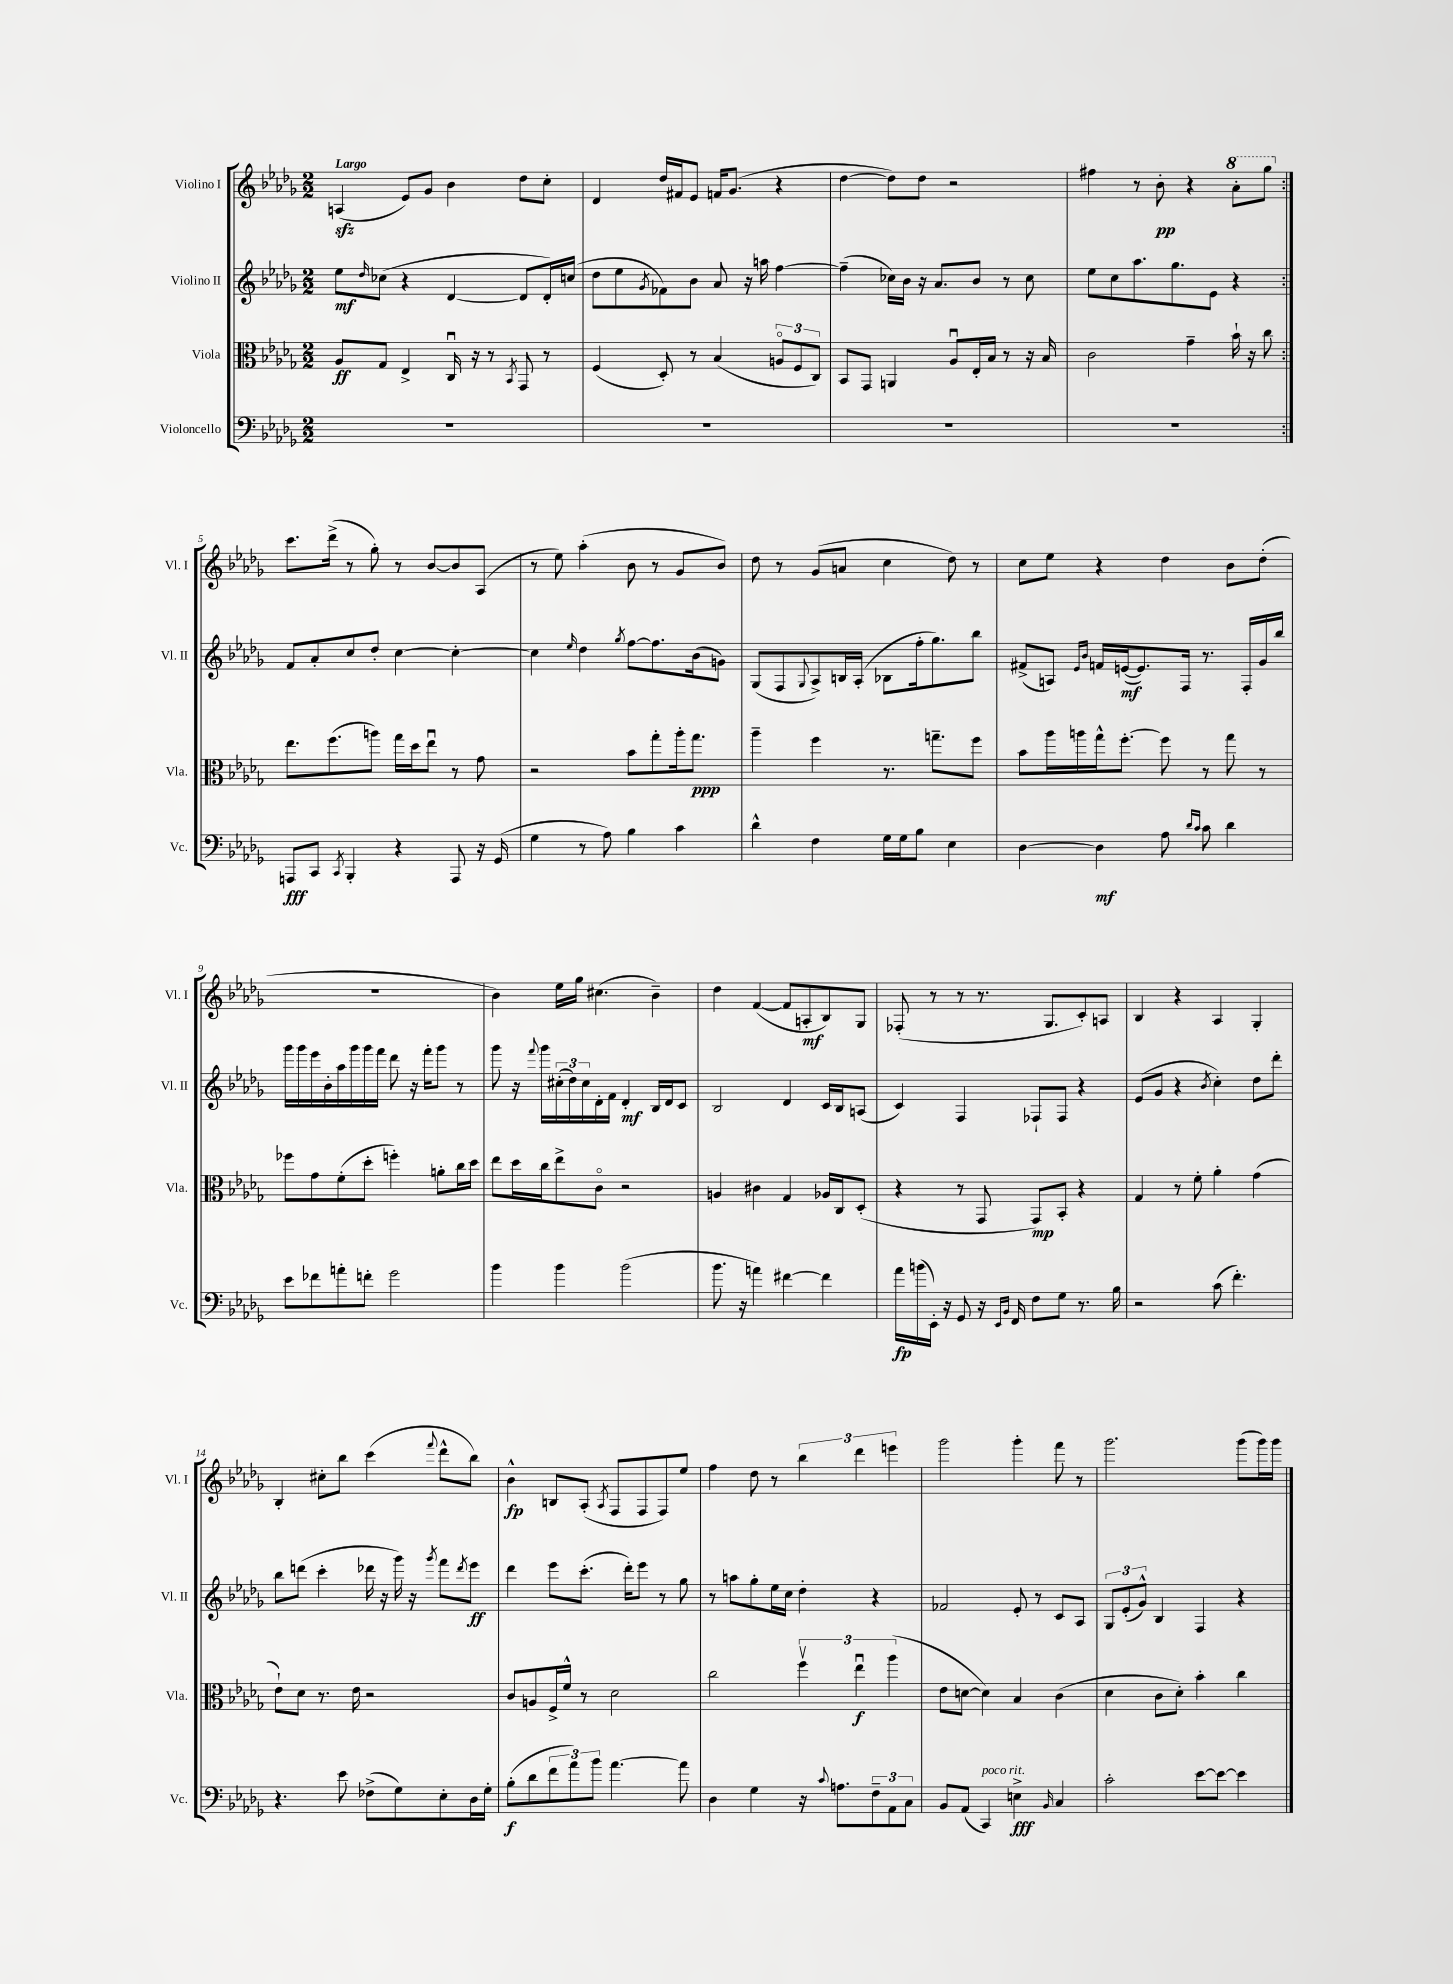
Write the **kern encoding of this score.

**kern	**kern	**kern	**kern
*staff4	*staff3	*staff2	*staff1
*clefF4	*clefC3	*clefG2	*clefG2
*k[b-e-a-d-g-]	*k[b-e-a-d-g-]	*k[b-e-a-d-g-]	*k[b-e-a-d-g-]
*M2/2	*M2/2	*M2/2	*M2/2
1r	8A-/L	8ee-\L	(4A/
.	.	16qqdd-/	.
.	8G-/J	(8cc-\J	.
.	4E-^/	4r	8e-/L)
.	.	.	8g-/J
.	16Cu/	[4d-/	4b-\
.	16r	.	.
.	8r	.	.
.	8qBB-/	.	.
.	8GG-/	8d-/]L	8dd-\L
.	8r	16d-'/L)	8cc'\J
.	.	(16cc/JJ	.
=	=	=	=
1r	(4F/	8dd-\L	4d-/
.	.	8ee-\	.
.	.	8qg-/	.
.	8D-'/)	8f-\)	16dd-/LL
.	.	.	16f#/J
.	8r	8b-\J	8e-/J
.	(4B-/	8a-/	16f/LK
.	.	.	(8.g-/J
.	.	16r	.
.	.	16aa\	.
.	12Ao/L	[4ff\	4r
.	12F/	.	.
.	12C/J)	.	.
=	=	=	=
1r	8BB-/L	(4ff~\]	[4dd-\
.	8GG-/J	.	.
.	4AA/	16cc-\LL)	8dd-\]L)
.	.	16b-\JJ	.
.	.	16r	8dd-\J
.	.	8.a-/L	.
.	8A-u/L	.	2r
.	16E-'/L	8b-/J	.
.	16B-/JJ	.	.
.	8r	8r	.
.	16r	8cc-\	.
.	16B-/	.	.
=	=	=	=
1r	2c\	8ee-\L	4ff#\
.	.	8cc\	.
.	.	8.aa-\	8r
.	.	.	8b-'\
.	.	8.gg-\	.
.	4g-~\	.	4r
.	.	8e-\J	.
.	16b-`\	4r	8aa-'\L
.	16r	.	.
.	8cc\	.	8ggg-\J
=:|!	=:|!	=:|!	=:|!
8AAA/L	8.ee-\L	8f/L	8.ccc\L
8CC/J	.	8a-'/	.
.	(8.ff\	.	(16ddd-^\Jk
8qCC/	.	.	.
4BBB-'/	.	8cc/	8r
.	8aa\J)	8dd-'/J	8gg-'\)
4r	16gg-\LL	[4cc\	8r
.	16dd-\J	.	.
.	8ee-u\J	.	[8b-/L
8AAA/	8r	4cc'\_	8b-/]
16r	8g-\	.	(8A-/J
(16GG-/	.	.	.
=	=	=	=
4G-\	2r	4cc\]	8r
.	.	.	8ee-\)
.	.	16qqee-/	.
8r	.	4dd-\	(4aa-'\
8A-\)	.	.	.
.	.	8qgg-/	.
4B-\	8b-\L	[8ff\L	8b-\
.	8gg-'\	8.ff\]	8r
4c\	16aa-'\k	.	8g-/L
.	8.gg-\J	(16b-\k	.
.	.	8g\J)	8b-/J)
=	=	=	=
4d-^^\	4aa-~\	(8G-/L	8dd-\
.	.	8F/	8r
.	.	8qqG-/	.
4F\	4ff\	8A-^/)	(8g-/L
.	.	16B/L	8a/J
.	.	(16A-'/JJ	.
16G-\LL	8.r	8B-\L	4cc\
16G-\J	.	.	.
8B-\J	.	16ff'\k	.
.	8.gg~\L	8.gg-\)	.
4E-\	.	.	8dd-\)
.	8ff\J	8bb-\J	8r
=	=	=	=
[4D-\	8b-\L	(8f#^/L	8cc\L
.	16aa-\L	8A/J)	8ee-\J
.	16aa\	.	.
.	.	16qqe-/LL	.
.	.	16qqb-/JJ	.
4D-\]	16gg-^^\J	16f/LL	4r
.	[8.ff'\J	([16e/J	.
.	.	8.e/])	.
8A-\	8ff\]	.	4dd-\
.	.	16F/Jk	.
16qqd-/LL	.	.	.
16qqc/JJ	.	.	.
8c\	8r	8.r	.
4d-\	8gg-\	.	8b-\L
.	.	16F'/LL	.
.	8r	16g-/	(8dd-'\J
.	.	16bb-/JJ	.
=	=	=	=
8e-\L	8ff-\L	16ggg-\LL	1r
.	.	16ggg-\	.
8f-\	8g-\	16eee-\	.
.	.	16b-'\	.
8a'\	(8f'\	16aa-\	.
.	.	16ggg-\	.
8f'\J	8dd-'\J	16ggg-\	.
.	.	16fff\JJ	.
2g-\	4ff'\)	8ddd-\	.
.	.	16r	.
.	.	16fff'\LK	.
.	8a'\L	8ggg-\J	.
.	16cc\L	8r	.
.	16dd-\JJ	.	.
=	=	=	=
4b-\	8ee-\L	8ggg-\	4b-\)
.	16dd-\L	16r	.
.	.	8qqfff/	.
.	16cc\J	16ggg-\LL	.
4b-\	8ee-^\	(24cc#'\	16ee-\LL
.	.	24dd-\)	.
.	.	.	16gg-\JJ
.	.	24cc#\	.
.	8co\J	16d-'\	(4.cc#\
.	.	16f\JJ	.
(2b-\	2r	4d-'/	.
.	.	16B-/LL	4b-~\)
.	.	16d-/J	.
.	.	8c/J	.
=	=	=	=
8.b-\	4A/	2B-/	4dd-\
16r	.	.	.
4a\)	4c#\	.	([4f/
[4f#\	4G-/	4d-/	8f/]L
.	.	.	8A'/
4f#\]	16A-/LL	16c/LL	8B-/)
.	16C/J	16B-/J	.
.	(8D-'/J	(8A/J	8G-/J
=	=	=	=
16a-\LL	4r	4c/)	(8F-'/
(16b\	.	.	.
16EE-'\JJ)	.	.	8r
16r	.	.	.
8GG-/	8r	4F/	8r
16r	8GG-/	.	8.r
16qqEE-/LL	.	.	.
16qqBB-/JJ	.	.	.
16FF/	.	.	.
8F\L	8GG-/L)	8F-`/L	.
.	.	.	8.G-/L
8G-\J	8BB-'/J	8F-/J	.
8.r	4r	4r	8c'/)
.	.	.	8A/J
16B-\	.	.	.
=	=	=	=
2r	4G-/	(8e-/L	4B-/
.	.	8g-/J	.
.	8r	4r	4r
.	8f'\	.	.
.	.	8qb-/	.
(8c\	4a-'\	4cc'\)	4A-/
4.f'\)	.	.	.
.	(4g-\	8dd-\L	4G-'/
.	.	8ddd-'\J	.
=	=	=	=
4.r	8e-`\L)	8bb-\L	4B-'/
.	8d-\J	(8ddd\J	.
.	8.r	4ccc'\	8cc#'\L
8e-\	.	.	8bb-\J
.	16e-\	.	.
(8F-^\L	2r	16ddd-\	(4ccc\
.	.	16r	.
8G-\)	.	16ggg-\)	.
.	.	16r	.
.	.	8qggg-/	8qqfff/
8E-'\	.	8fff\L	8ddd-^^\L
.	.	8qddd-/	.
16D-\L	.	8eee-\J	8bb-\J)
16G-'\JJ	.	.	.
=	=	=	=
(8B-'\L	8c/L	4ddd-\	4b-^^\
8d-\	8A/	.	.
12f\	16F^/L	8eee-\L	8B/L
.	16f^^/JJ	.	.
12a-\)	.	.	.
.	8r	(8.ccc'\J	(8A-'/J
12b-\J	.	.	.
.	.	.	8qA-/
[4.a-\	2d-\	.	8F/L
.	.	16ddd-'\LK)	.
.	.	8eee-\J	8F/
.	.	8r	8F/)
8a-\]	.	8gg-\	8ee-/J
=	=	=	=
4D-\	2cc\	8r	4ff\
.	.	8aa\L	.
4G-\	.	8gg-'\	8dd-\
.	.	16ee-\L	8r
.	.	16cc\JJ	.
16r	6ffv\	4dd-'\	6bb-\
8qqc/	.	.	.
8.A\L	.	.	.
.	6ee-u\	.	6ddd-\
12F~\	.	4r	.
12AA-\	(6aa-\	.	6eee\
12C\J	.	.	.
=	=	=	=
8BB-/L	8e-\L	2f-/	2ggg-\
(8AA-/J	[8d\J	.	.
4CC/)	4d\])	.	.
4E^\	4B-/	8e-'/	4ggg-'\
.	.	8r	.
16qqBB-/	.	.	.
4C/	(4c\	8c/L	8fff\
.	.	8A-/J	8r
=	=	=	=
2c'\	4d-\	12G-/L	2.ggg-\
.	.	(12e-'/	.
.	.	12g-^^/J)	.
.	8c\L	4B-/	.
.	8d-'\J)	.	.
[8e-\L	4b-'\	4F/	.
8e-\_J	.	.	.
4e-\]	4cc\	4r	(8ggg-\L
.	.	.	16ggg-\L)
.	.	.	16ggg-\JJ
==	==	==	==
*-	*-	*-	*-
